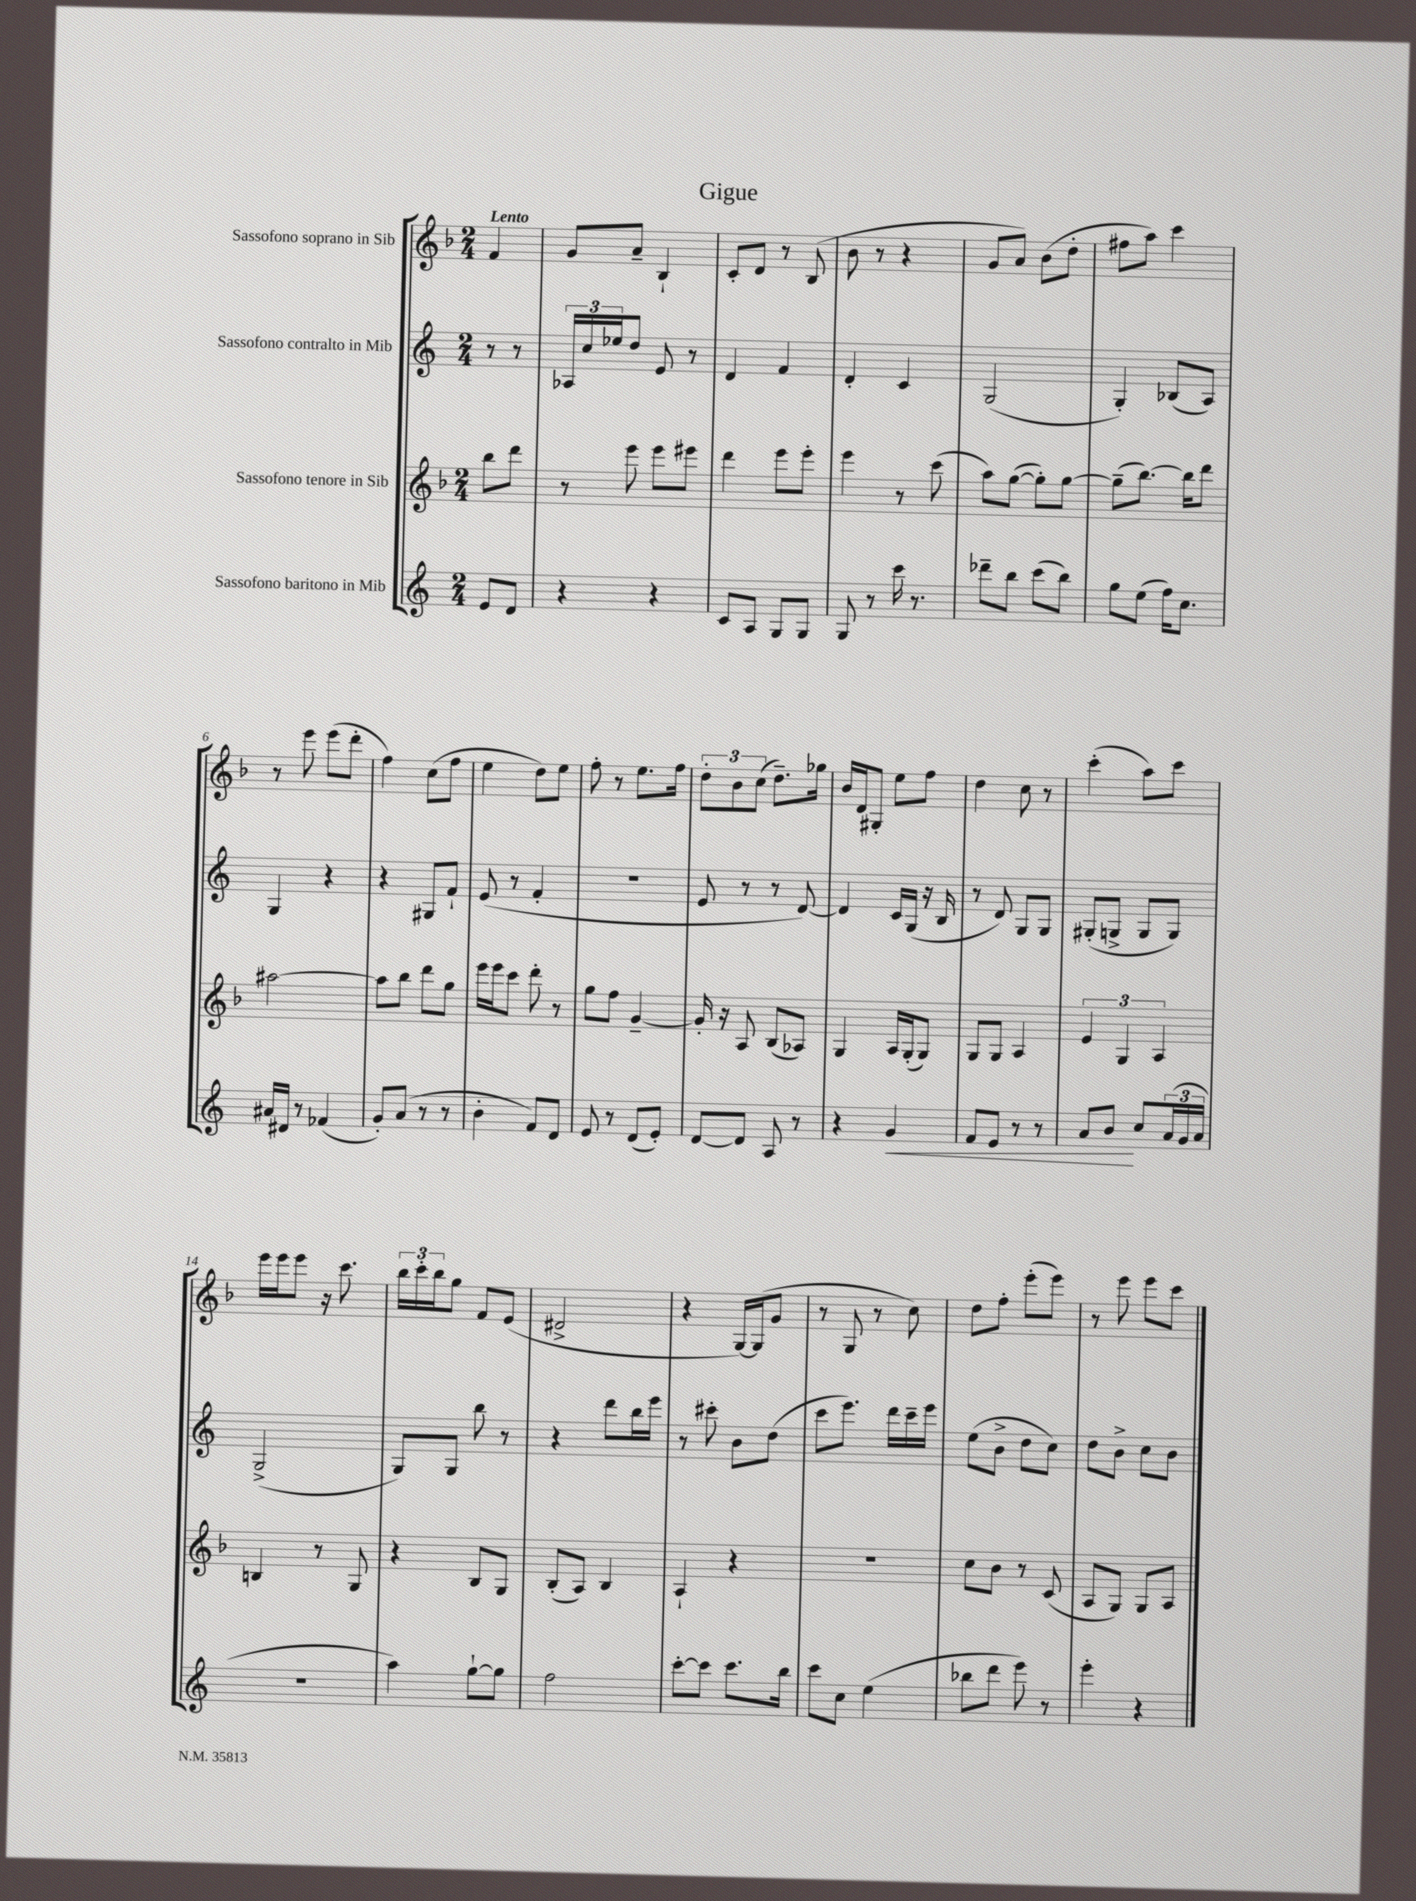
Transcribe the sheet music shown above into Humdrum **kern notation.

**kern	**kern	**kern	**kern
*staff4	*staff3	*staff2	*staff1
*clefG2	*clefG2	*clefG2	*clefG2
*k[]	*k[b-]	*k[]	*k[b-]
*M2/4	*M2/4	*M2/4	*M2/4
8e	8bb-	8r	4f
8d	8ddd	8r	.
=	=	=	=
4r	8r	24A-	8g
.	.	24cc	.
.	.	24ee-	.
.	8eee	8dd	8a~
4r	8eee	8e	4B-`
.	8eee#	8r	.
=	=	=	=
8c	4ddd	4d	8c'
8A	.	.	8d
8G	8eee	4f	8r
8G	8eee'	.	(8B-
=	=	=	=
8G	4eee	4d'	8b-
8r	.	.	8r
16ccc	8r	4c	4r
8.r	.	.	.
.	(8ccc	.	.
=	=	=	=
8ddd-~	8aa)	(2G	8g
8bb	([8gg	.	8a)
(8ccc	8gg'])	.	(8b-
8bb)	[8gg	.	8dd'
=	=	=	=
8gg	(8gg~]	4G')	8ff#
(8ee	[8.bb-)	.	8aa)
16ff)	.	(8B-	4ccc
8.cc	16bb-]	.	.
.	8ddd	8A)	.
=	=	=	=
16a#	[2aa#	4G	8r
16d#	.	.	.
8r	.	.	8eee
(4f-	.	4r	(8eee
.	.	.	8ddd'
=	=	=	=
8g')	8aa#]	4r	4ff)
(8a	8bb-	.	.
8r	8ddd	8G#	(8cc
8r	8gg	8f`	8ff
=	=	=	=
4b'	16eee	(8e	4ee
.	16eee	.	.
.	8ccc	8r	.
8f)	8ddd'	4f'	8dd)
8d	8r	.	8ee
=	=	=	=
8e	8gg	2r	8ff'
8r	8ff	.	8r
(8d	[4g~	.	8.ee
8e')	.	.	.
.	.	.	16ff
=	=	=	=
[8d	16g']	8e	12dd'
.	16r	.	.
.	.	.	12b-
8d]	8A	8r	.
.	.	.	(12cc
8A	(8B-	8r	8.dd~)
8r	8A-)	[8d)	.
.	.	.	16gg-
=	=	=	=
4r	4G	4d]	16b-
.	.	.	16d
.	.	.	8G#'
4g	16A	16c	8ee
.	(16G'	(16G	.
.	8G)	16r	8ff
.	.	16B	.
=	=	=	=
8f	8G	8r	4dd
8e	8G	8d)	.
8r	4A	8G	8cc
8r	.	8G	8r
=	=	=	=
8a	6e	(8G#'	(4ccc'
8b	.	8G^	.
.	6G	.	.
8cc	.	8G	8aa)
.	6A	.	.
(24a	.	8G)	8ccc
24g	.	.	.
24a	.	.	.
=	=	=	=
2r	4B	(2G^	16eee
.	.	.	16eee
.	.	.	8eee
.	8r	.	16r
.	.	.	8.ccc
.	8G	.	.
=	=	=	=
4aa)	4r	8G)	24bb-
.	.	.	24ccc'
.	.	.	24bb-
.	.	8G	8gg
[8gg`	8B-	8bb	8f
8gg]	8G	8r	(8e
=	=	=	=
2ff	(8B-'	4r	2d#^
.	8A)	.	.
.	4B-	8ddd	.
.	.	16bb	.
.	.	16eee	.
=	=	=	=
[8ccc'	4A`	8r	4r
8ccc]	.	8ccc#'	.
8.ccc	4r	8b	[16G)
.	.	.	(16G]
.	.	(8dd	8g
16bb	.	.	.
=	=	=	=
8ccc	2r	8ccc	8r
8cc	.	8.eee)	8G
(4ee	.	.	8r
.	.	16ddd	.
.	.	16ccc~	8cc)
.	.	16eee	.
=	=	=	=
8bb-	8cc	(8ee	8dd
8ddd	8b-	8b^	8ff'
8eee)	8r	8dd	(8eee'
8r	(8c	8cc)	8eee)
=	=	=	=
4eee'	8A	8dd	8r
.	8G)	8b^	8eee
4r	8G	8cc	8eee
.	8A	8b	8ccc
==	==	==	==
*-	*-	*-	*-
